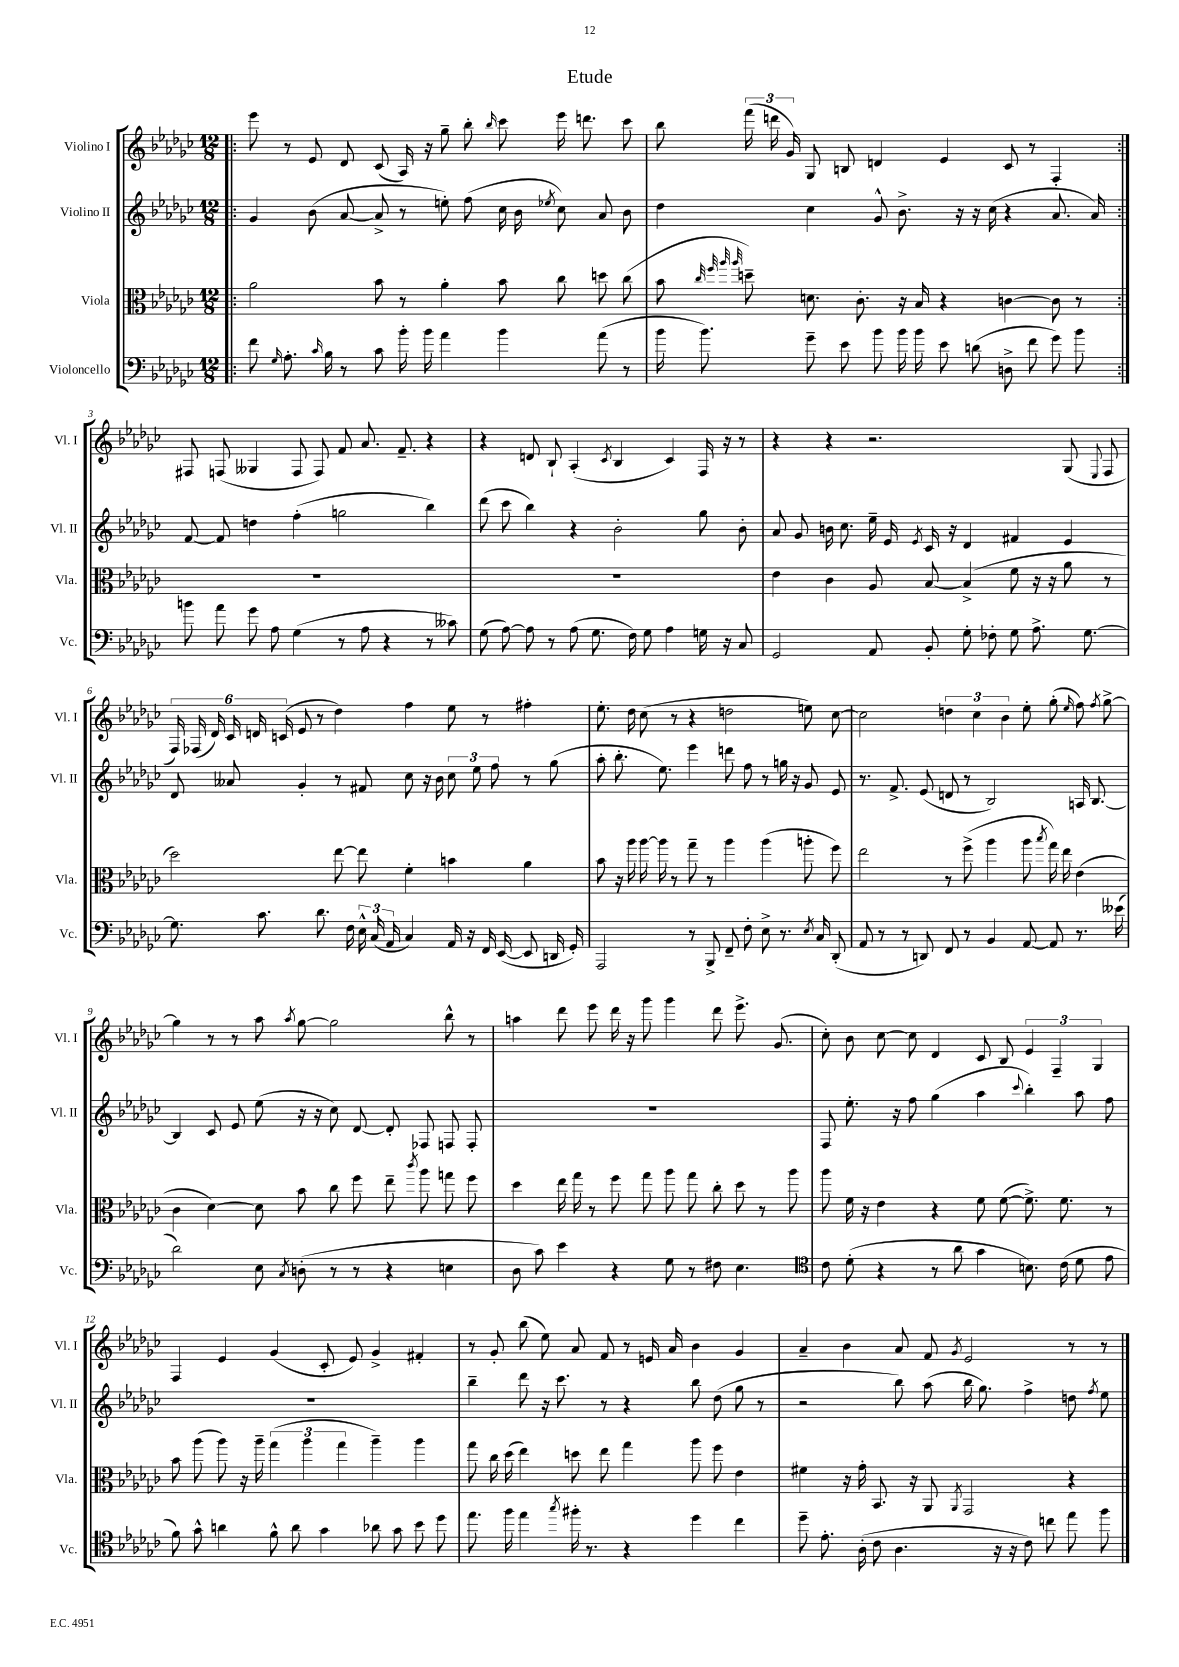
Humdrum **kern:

**kern	**kern	**kern	**kern
*staff4	*staff3	*staff2	*staff1
*clefF4	*clefC3	*clefG2	*clefG2
*k[b-e-a-d-g-c-]	*k[b-e-a-d-g-c-]	*k[b-e-a-d-g-c-]	*k[b-e-a-d-g-c-]
*M12/8	*M12/8	*M12/8	*M12/8
=!|:	=!|:	=!|:	=!|:
8f	2a-	4g-	8eee-
16qqG-	.	.	.
8.A-'	.	.	8r
.	.	(8b-	8e-
16qqc-	.	.	.
16B-	.	.	.
8r	.	[8a-	8d-
8c-	8b-	8a-^]	(8c-
16b-'	8r	8r	16A-)
16b-	.	.	16r
4a-	4a-'	8ee')	8gg-~
.	.	(8ff	8bb-'
.	.	.	16qqbb-
4b-	8b-	16cc-	8ccc-
.	.	16b-	.
.	.	8qee-	.
.	8cc-	8cc-)	16eee-
.	.	.	8.ddd
(8a-	8dd	8a-	.
8r	(8cc-	8b-	8ccc-
=	=	=	=
16b-	8b-	4dd-	8bb-
8.b-)	.	.	.
.	32qqcc-	.	.
.	32qqff	.	.
.	32qqaa-	.	.
.	32qqaa-	.	.
.	8dd~)	.	(24fff
.	.	.	24ddd
.	.	.	24g-)
8g-~	8.d	4cc-	8G-
8e-	.	.	8B
.	8.c-'	.	.
8b-	.	8g-^^	4d
16b-	16r	8.b-^	.
16b-	16B-	.	.
8e-	4r	.	4e-
.	.	16r	.
(8d	.	16r	.
.	.	(16cc-	.
8D^	[4c	4r	8c-
8f	.	.	8r
8g-)	8c]	8.a-	4F'
8b-	8r	.	.
.	.	16a-)	.
=:|!	=:|!	=:|!	=:|!
8b	1.r	[8f	8F#
8a-	.	8f]	(8F
8g-	.	4dd	4G--
8A-	.	.	.
(4G-	.	(4ff'	8F
.	.	.	8F)
8r	.	2gg	8f
8A-	.	.	8.a-
4r	.	.	.
.	.	.	8.f~
8r	.	4bb-)	4r
8c--)	.	.	.
=	=	=	=
(8G-	1.r	(8ddd-	4r
[8A-)	.	8ccc-	.
8A-]	.	4bb-)	8d
8r	.	.	8B-`
(8A-	.	4r	(4A-'
8.G-	.	.	.
.	.	.	8qc-
.	.	2b-'	4B-
16F)	.	.	.
8G-	.	.	.
4A-	.	.	4c-)
16G	.	8gg-	16F
16r	.	.	16r
8C-	.	8b-'	8r
=	=	=	=
2GG-	4e-	8a-	4r
.	.	8g-	.
.	4c-	16b	4r
.	.	8.cc-	.
8AA-	8A-	16ee-~	2.r
.	.	16e-	.
.	.	8qe-	.
8BB-'	[8B-	16c-	.
.	.	16r	.
8G-'	(4B-^]	4d-	.
8F-'	.	.	.
8G-	8f	4f#	.
8.A-^	16r	.	.
.	16r	.	.
.	8a-	4e-	(8G-
[8.G-	.	.	.
.	.	.	8qqE-
.	8r	.	8F
=	=	=	=
8.G-]	2dd-)	8d-	24F)
.	.	.	(24F-
.	.	.	24d-)
.	.	8a--	24c-
.	.	.	24d
8.c-	.	.	.
.	.	.	(24c
.	.	4g-'	8e-
8.d-	.	.	8r
.	[8ee-	8r	4dd-)
16F	.	.	.
24E-^^	8ee-]	8f#	.
(24C-	.	.	.
24AA-	.	.	.
4C-)	4f'	8cc-	4ff
.	.	16r	.
.	.	16b-	.
16AA-	4b	12cc-	8ee-
16r	.	.	.
.	.	12ee-	.
16FF	.	.	8r
.	.	12ff	.
([16EE-	.	.	.
8EE-]	4a-	8r	4ff#'
16DD	.	(8gg-	.
16GG-')	.	.	.
=	=	=	=
2AAA-	8b-	8aa-'	8.ee-'
.	16r	8.bb-'	.
.	16aa-	.	16dd-
.	[16aa-	.	(8cc-
.	16aa-]	8.ee-)	.
.	8r	.	8r
8r	8gg-~	4eee-	4r
8BBB-^	8r	.	.
8FF~	4aa-	8ddd	2dd
8F'	.	8ff	.
8E-^	(4aa-	8r	.
8.r	.	16gg	.
.	.	16r	.
.	8aa'	8g-	8ee)
8qE-	.	.	.
16C-	.	.	.
(8DD-'	8ff)	8e-	[8cc-
=	=	=	=
8AA-	2ee-	8.r	2cc-]
8r	.	.	.
.	.	8.f^	.
8r	.	.	.
8DD)	.	(8e-	.
8FF	8r	8d	6dd
8r	(8ff^	8r	.
.	.	.	6cc-
4BB-	4aa-	2B-)	.
.	.	.	6b-
[8AA-	8aa-	.	8ee-'
.	8qbb-	.	.
8AA-]	16gg-)	.	(8gg-'
.	16ee-	.	.
.	.	.	16qqee-
8.r	(4e-	16A	8ff)
.	.	[8.B-	.
.	.	.	8qff
.	.	.	[8gg-^
(16e--	.	.	.
=	=	=	=
2d-)	4c-	4B-]	4gg-]
.	[4d-)	8c-	8r
.	.	8e-	8r
8E-	8d-]	(8ee-	8aa-
8qC-	.	.	8qaa-
(8D'	8b-	16r	[8gg-
.	.	16r	.
8r	8cc-	8cc-)	2gg-]
8r	8ff	[8d-	.
4r	8ee-~	8d-']	.
.	8qccc-	.	.
.	8aa-	8F-	.
4E	8gg	8F	8bb-^^
.	8ff	8F'	8r
=	=	=	=
8D-	4dd-	1.r	4aa
8c-)	.	.	.
4e-	16ee-	.	8ddd-
.	16gg-	.	.
.	8r	.	8eee-
4r	8ff	.	16ddd-
.	.	.	16r
.	8gg-	.	8ggg-
8G-	8aa-	.	4ggg-
8r	8gg-	.	.
8F#	8cc-'	.	8ddd-
4.E-	8dd-	.	8.eee-^
.	8r	.	.
.	.	.	(8.g-
.	8aa-	.	.
=	=	=	=
*clefC4	*	*	*
8c-	8aa-	8F	8cc-')
(8d-'	16f	8.ee-'	8b-
.	16r	.	.
4r	4e-	.	[8cc-
.	.	16r	.
.	.	8ff	8cc-]
8r	4r	(4gg-	4d-
8a-	.	.	.
4g-	8f	4aa-	8c-
.	([8f	.	8B-
.	.	8qqccc-	.
8.B)	8.f^])	4bb-')	6e-
.	.	.	6F~
(16c-	8.f	.	.
8d-	.	8aa-	.
.	.	.	6G-
8e-	8r	8ff	.
=	=	=	=
8f)	8b-	1.r	4F
8g-^^	(8aa-	.	.
4a	8aa-)	.	4e-
.	16r	.	.
.	16aa-~	.	.
8f^^	(6gg-	.	(4g-
8a	.	.	.
.	6aa-	.	.
4g-	.	.	8c-'
.	6gg-	.	.
.	.	.	8e-)
8a-	4aa-~)	.	4g-^
8g-	.	.	.
8b-	4aa-	.	4f#'
8dd-	.	.	.
=	=	=	=
8.ee-	8gg-	4bb-~	8r
.	16cc-	.	8g-'
16ff	(16dd-	.	.
4ee-	4ee-)	8ddd-	(8bb-
.	.	16r	8ee-)
.	.	8.ccc-	.
8qgg-	.	.	.
16ff#'	8dd	.	8a-
8.r	.	.	.
.	8ee-	8r	8f
4r	4gg-	4r	8r
.	.	.	16e
.	.	.	16a-
4dd-	8aa-	8bb-	4b-
.	8ff	(8dd-	.
4cc-	4e-	8gg-	4g-
.	.	8r	.
=	=	=	=
8dd-~	4f#	2r	4a-~
8.e-'	.	.	.
.	16r	.	4b-
(16A-'	16g-'	.	.
8c-	8.BB-	.	.
4.A-	.	8bb-)	8a-
.	16r	.	.
.	8AA-	(8aa-	8f
.	8qAA-	.	8qg-
.	2GG-	16bb-	2e-
.	.	8.gg-)	.
16r	.	.	.
16r	.	.	.
8c-)	.	4ff^	.
8cc	.	.	.
8ee-	4r	8dd	8r
.	.	8qff	.
8ff	.	8ee-	8r
==	==	==	==
*-	*-	*-	*-
